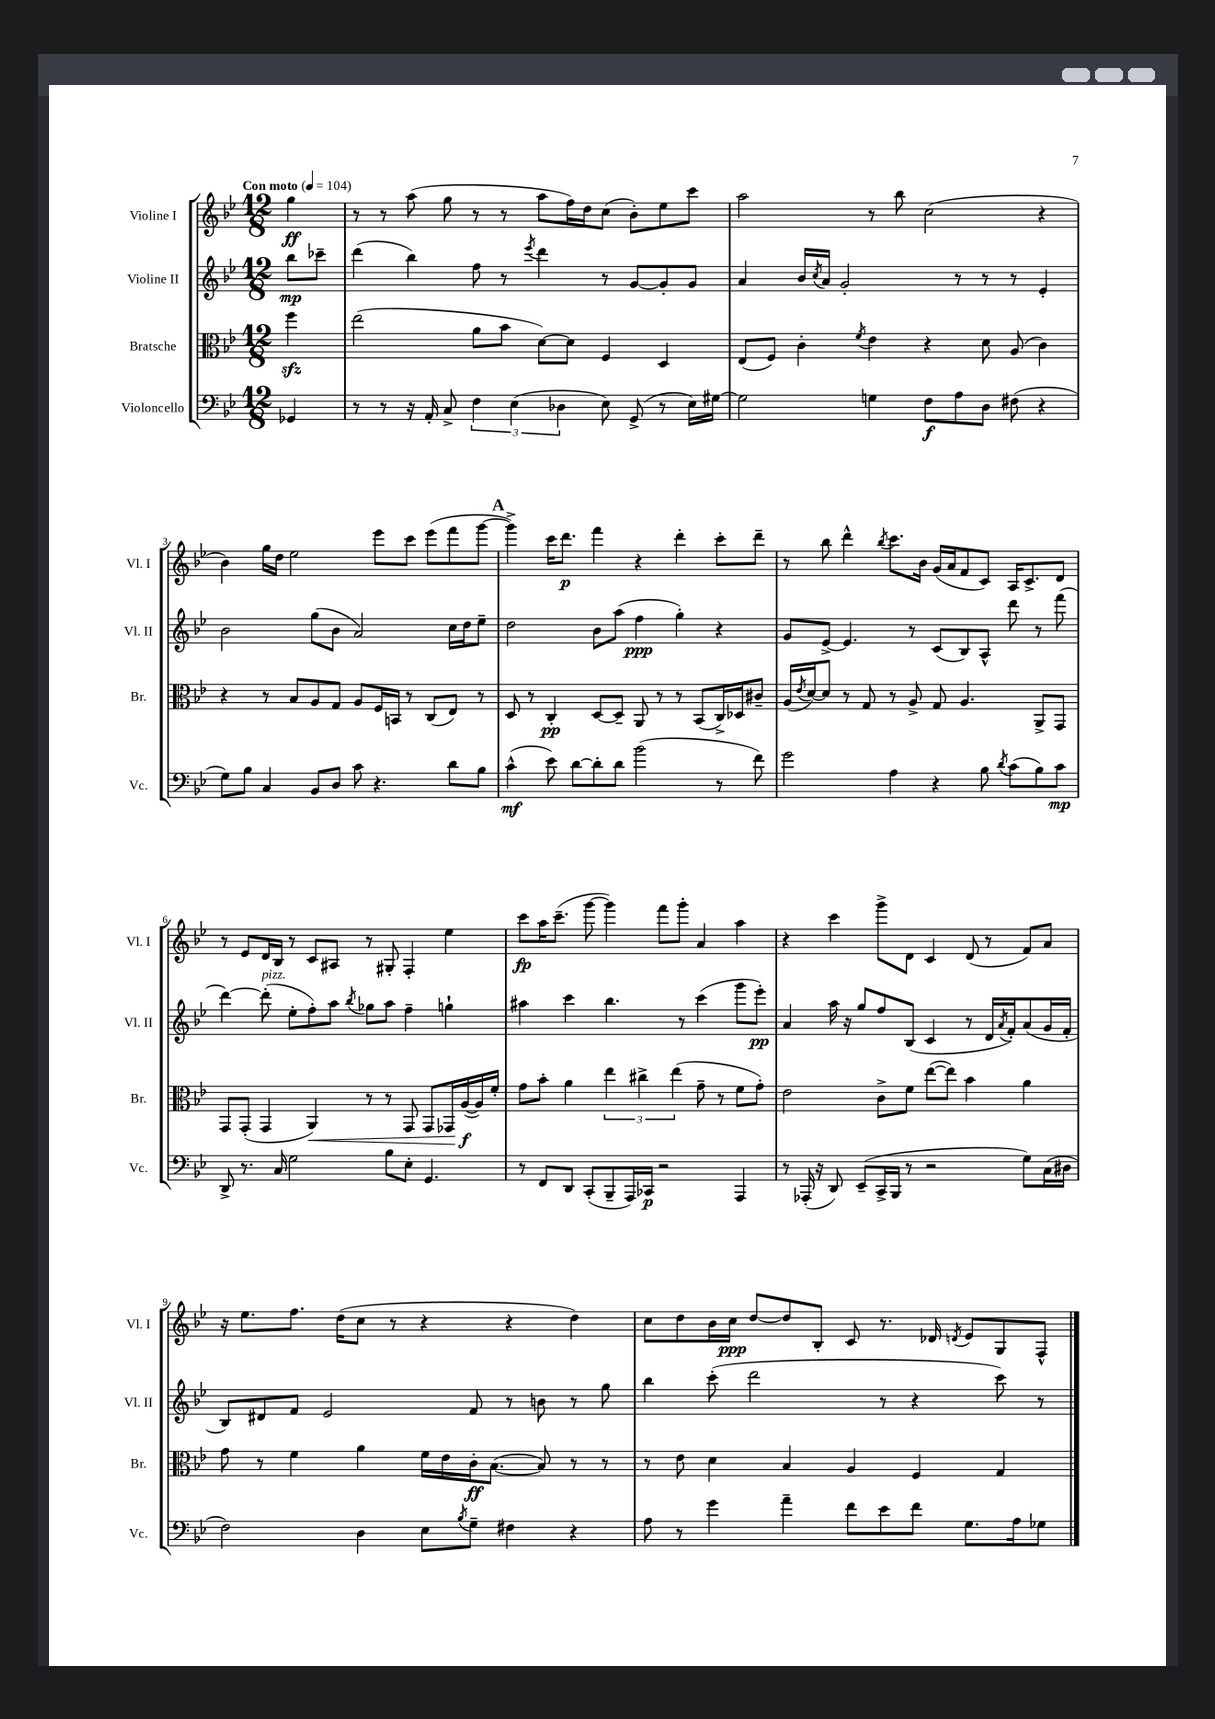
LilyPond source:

<<
\new StaffGroup <<
\new Staff = "s0" \with { instrumentName = "Violine I" shortInstrumentName = "Vl. I" } {
    \clef treble \key bes \major \numericTimeSignature \time 12/8 \partial 4 \tempo "Con moto" 4 = 104
    g''4\ff |
    r8 r8 a''8( g''8 r8 r8 a''8 f''16) d''16 c''8( bes'8-.) ees''8 c'''8 |
    a''2 r8 bes''8 c''2( r4 |
    bes'4) g''16 d''16 ees''2 ees'''8 c'''8 ees'''8( f'''8 g'''8~ |
    \mark \markup { \bold "A" } g'''4->) c'''16 d'''8.\p f'''4 r4 d'''4-. c'''8-. d'''8-- |
    r8 bes''8 d'''4-^ \acciaccatura { bes''8 } c'''8. bes'16 g'16( a'16 f'8 c'8) a16 c'8.-> d'8 |
    r8 ees'8 d'16 bes16 r8 c'8 ais8 r8 gis8-. f4-. ees''4 |
    c'''8\fp a''16 c'''8.--( g'''8~ g'''4) f'''8 g'''8-. a'4 a''4 |
    r4 c'''4 g'''8-> d'8 c'4 d'8( r8 f'8) a'8 |
    r16 ees''8. f''8. d''16( c''8 r8 r4 r4 d''4) |
    c''8 d''8 bes'16 c''16\ppp d''8~ d''8 bes8-. c'8 r8. des'16 \acciaccatura { d'8 } ees'8 g8 f8-^ \bar "|." |
}
\new Staff = "s1" \with { instrumentName = "Violine II" shortInstrumentName = "Vl. II" } {
    \clef treble \key bes \major \numericTimeSignature \time 12/8 \partial 4
    bes''8\mp ces'''8-- |
    d'''4( bes''4) f''8 r8 \acciaccatura { ees'''8 } d'''4 r8 g'8~ g'8-. g'8 |
    a'4 bes'16 \acciaccatura { c''8 } a'16 g'2-. r8 r8 r8 ees'4-. |
    bes'2 g''8( bes'8 a'2) c''16 d''16 ees''8-- |
    \mark \markup { \bold "A" } d''2 bes'8 a''8( f''4\ppp g''4-.) r4 |
    g'8 ees'8~-> ees'4. r8 c'8( bes8) a8-^ d'''8 r8 f'''8( |
    d'''4~) d'''8-.^\markup { \italic "pizz." }( ees''8-. f''8-.) a''8 \acciaccatura { bes''8 } ges''8 a''8 f''4-- g''4-! |
    ais''4 c'''4 bes''4. r8 c'''4( g'''8 ees'''8-.\pp) |
    a'4 a''16 r16 g''8 f''8 bes8( c'4 r8 d'16 \acciaccatura { a'8 } f'16-.) a'8( g'16 f'16-. |
    bes8) dis'8 f'8 ees'2 f'8 r8 b'8 r8 g''8 |
    bes''4 c'''8-.( d'''2 r8 r4 c'''8) r8 \bar "|." |
}
\new Staff = "s2" \with { instrumentName = "Bratsche" shortInstrumentName = "Br." } {
    \clef alto \key bes \major \numericTimeSignature \time 12/8 \partial 4
    f''4\sfz |
    ees''2( a'8 bes'8 d'8~) d'8 f4 d4 |
    ees8( f8) c'4-. \acciaccatura { f'8 } ees'4 r4 d'8 a8( c'4) |
    r4 r8 bes8 a8 g8 a8 f16 b,16 r8 c8( ees8) r8 |
    \mark \markup { \bold "A" } d8 r8 c4-.\pp d8~ d8-- a,8 r8 r8 bes,8( c16->) des16 cis'8-- |
    a16( \acciaccatura { ees'8 } d'16~) d'8 r8 g8 r8 a8-> g8 a4. a,8-> g,8 |
    g,8 g,8-.( g,4 a,4\<) r8 r8 g,8 g,8 ges,16 a16~\f\!( a16) f'16-. |
    g'8 bes'8-. a'4 \tuplet 3/2 { ees''4 cis''4-> ees''4( } g'8-- r8 f'8 g'8-.) |
    ees'2 c'8-> f'8 ees''8~( ees''8) bes'4 a'4 |
    g'8 r8 f'4 a'4 f'16 ees'16 c'16-.\ff bes8.~( bes8) r8 r8 |
    r8 ees'8 d'4 bes4 a4 f4 g4 \bar "|." |
}
\new Staff = "s3" \with { instrumentName = "Violoncello" shortInstrumentName = "Vc." } {
    \clef bass \key bes \major \numericTimeSignature \time 12/8 \partial 4
    ges,4 |
    r8 r8 r16 a,16-. c8-> \tuplet 3/2 { f4 ees4( des4 } ees8) g,8->( r8 ees16) gis16~ |
    gis2 g4 f8\f a8 d8 fis8( r4 |
    g8) bes8 c4 bes,8 d8 c'8 r4. d'8 bes8 |
    \mark \markup { \bold "A" } c'4-^\mf( ees'8) d'8~ d'8-. d'8 bes'2( r8 f'8) |
    g'2 a4 r4 bes8 \acciaccatura { d'8 } c'8( bes8) c'8\mp |
    d,8-> r8. c16 g2 bes8 ees8-. g,4. |
    r8 f,8 d,8 c,8-.( bes,,8-- a,,16) ces,16\p r2 a,,4 |
    r8 aes,,16-.( r16 d,8) ees,8--( c,16-> bes,,16 r8 r2 g8) c16( dis16 |
    f2) d4 ees8 \acciaccatura { bes8 } g8-- fis4 r4 |
    a8 r8 g'4 a'4-- f'8 ees'8 f'8 g8. a16 ges8 \bar "|." |
}
>>
>>
